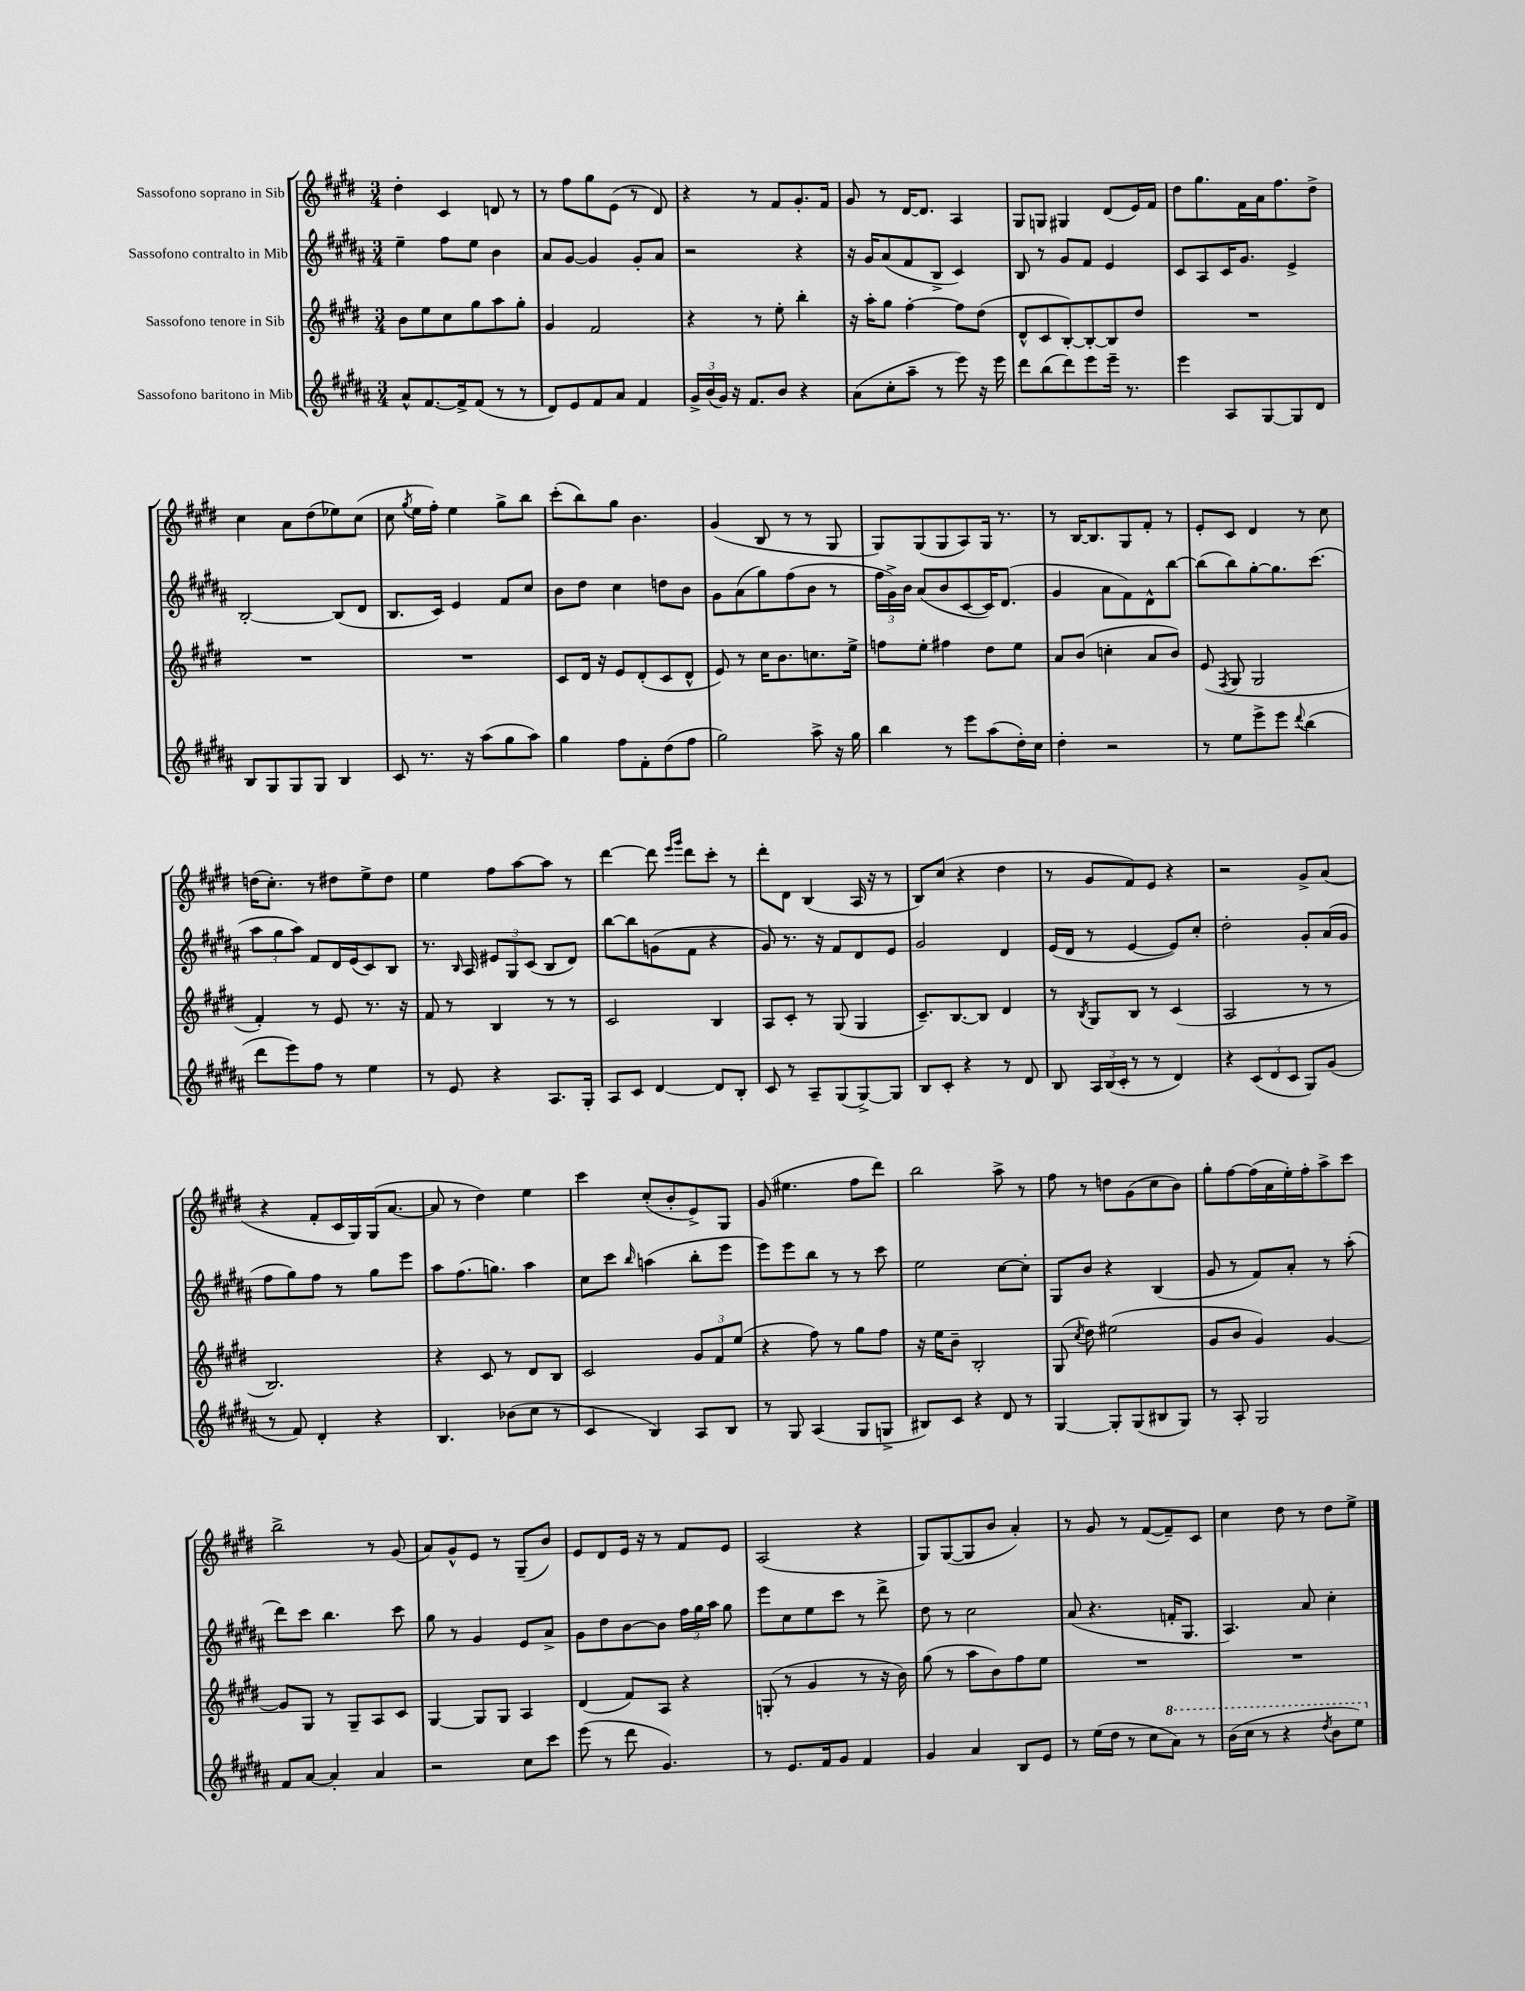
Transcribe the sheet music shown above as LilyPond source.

<<
\new StaffGroup <<
\new Staff = "s0" \with { instrumentName = "Sassofono soprano in Sib" } {
    \clef treble \key e \major \numericTimeSignature \time 3/4
    \autoBeamOff dis''4-. cis'4 d'8 r8 |
    r8 fis''8[ gis''8 e'8]( r8 dis'8) |
    r4 r8 fis'8[ gis'8.-. fis'16] |
    gis'8 r8 dis'16[~ dis'8.] a4 |
    gis8[ g8] gis4 dis'8[( e'16) fis'16] |
    dis''8[ gis''8. fis'16 a'16 fis''8. dis''8]-> |
    cis''4 a'8[ dis''8( ees''8) cis''8]( |
    cis''8 \acciaccatura { gis''8 } e''16[ fis''16]-.) e''4 gis''8[-> b''8] |
    cis'''8[-.( b''8) gis''8] b'4. |
    gis'4( b8 r8 r8 gis8 |
    gis8[) gis8( gis8 a8) gis16] r8. |
    r8 b16[~ b8. gis8 fis'8]-. r8 |
    e'8[-. cis'8] dis'4 r8 cis''8 |
    d''16[( cis''8.]-.) r8 dis''8[ e''8-> dis''8] |
    e''4 fis''8[ a''8~ a''8] r8 |
    dis'''4~ dis'''8 \grace { e'''16[ gis'''16] } dis'''8[ cis'''8]-. r8 |
    dis'''8[-. dis'8] b4( a16 r16 r8 |
    b8[) cis''8]( r4 dis''4 |
    r8 gis'8[ fis'8) e'8] r4 |
    r2 gis'8[-> a'8]( |
    r4 fis'8[-. cis'16 gis16) gis16( a'8.]~ |
    a'8 r8 dis''4) e''4 |
    cis'''4 cis''8[-.( b'8-. e'8->) gis8] |
    gis'8( eis''4. fis''8[ dis'''8]) |
    b''2 a''8-> r8 |
    fis''8 r8 d''8[ gis'8( cis''8 b'8]) |
    gis''8[-. fis''8~ fis''16( a'16 e''16-.) fis''16-. a''8-> cis'''8] |
    b''2-> r8 gis'8( |
    a'8[) gis'8-^ e'8] r8 gis8[--( b'8]) |
    e'8[ dis'8 e'16] r16 r8 fis'8[ e'8] |
    a2( r4 |
    gis8[) gis8~( gis8 b'8] a'4-.) |
    r8 gis'8 r8 fis'8[~( fis'8--) cis'8] |
    cis''4 dis''8 r8 dis''8[ e''8]-> \bar "|." |
}
\new Staff = "s1" \with { instrumentName = "Sassofono contralto in Mib" } {
    \clef treble \key b \major \numericTimeSignature \time 3/4
    \autoBeamOff e''4-- fis''8[ e''8] b'4 |
    ais'8[ gis'8]~ gis'4 gis'8[-. ais'8] |
    r2 r4 |
    r16 gis'16[ ais'8( fis'8 b8]-> cis'4) |
    b8 r8 gis'8[ fis'8] e'4 |
    cis'8[ ais8 cis'16 gis'8.] e'4-> |
    b2~-. b8[( dis'8] |
    b8.[ cis'16]) e'4 fis'8[ cis''8] |
    b'8[ dis''8] cis''4 d''8[ b'8] |
    gis'8[ ais'8( gis''8) fis''8( b'8] r8 |
    \tuplet 3/2 { fis''16[ gis'16->) b'16] } ais'8[( b'8 cis'8~ cis'16) dis'8.]( |
    gis'4 ais'8[ fis'8) dis'8-^ b''8]~ |
    b''8[( b''8) gis''8~-. gis''8. cis'''8.]( |
    \tuplet 3/2 { ais''8[ gis''8 ais''8]) } fis'8[ dis'16 e'16( cis'8) b8] |
    r8. \grace { b16 } ais16 \tuplet 3/2 { eis'8[ gis8 cis'8]( } b8[ dis'8]) |
    b''8[~ b''8 g'8( fis'8] r4 |
    gis'8) r8. r16 fis'8[ dis'8 e'8] |
    gis'2 dis'4 |
    e'16[( dis'16] r8 e'4~ e'8[) cis''8]-. |
    dis''2-. gis'8[-. ais'16( gis'16] |
    fis''8[ gis''8) fis''8] r8 gis''8[ e'''8] |
    ais''8[ fis''8.( g''8.]) ais''4 |
    cis''8[ cis'''8] \grace { b''16 } a''4( b''8[-. e'''8] |
    e'''8[) e'''8 b''8] r8 r8 cis'''8 |
    e''2 cis''8[~ cis''8]-. |
    gis8[ b'8] r4 b4( |
    gis'8 r8 fis'8[) ais'8]-. r8 ais''8-.( |
    dis'''8[) cis'''8] b''4. cis'''8 |
    gis''8 r8 gis'4 e'8[ ais'8]-> |
    gis'8[ dis''8 b'8~ b'8] \tuplet 3/2 { fis''16[ gis''16 ais''16] } gis''8 |
    e'''8[ cis''8 e''8 cis'''8] r8 dis'''8-> |
    dis''8 r8 cis''2 |
    ais'8( r4. f'16[-. gis8.] |
    ais4.) ais'8 cis''4-. \bar "|." |
}
\new Staff = "s2" \with { instrumentName = "Sassofono tenore in Sib" } {
    \clef treble \key e \major \numericTimeSignature \time 3/4
    \autoBeamOff b'8[ e''8 cis''8 gis''8 a''8 gis''8]-. |
    gis'4 fis'2 |
    r4 r8 e''8-. b''4-. |
    r16 a''16[-. gis''8] fis''4~-. fis''8[ dis''8]( |
    dis'8[-^ cis'8 b8~-.) b8~-. b8 dis''8] |
    R2. |
    R2. |
    R2. |
    cis'8[ dis'16] r16 e'8[ dis'8-.( cis'8 dis'8]-^ |
    e'8) r8 cis''16[ b'8. c''8. e''16]-> |
    f''8[ e''8]-. fis''4 dis''8[ e''8] |
    a'8[ b'8]( c''4-. a'8[ b'8]) |
    e'8( \acciaccatura { fis8 } gis8 gis2 |
    fis'4-.) r8 e'8 r8. r16 |
    fis'8 r8 b4 r8 r8 |
    cis'2 b4 |
    a8[ cis'8]-. r8 gis8( gis4 |
    cis'8.[--) b8.~ b8] dis'4 |
    r8 \acciaccatura { b8 } gis8[ b8] r8 cis'4( |
    a2 r8 r8 |
    b2.) |
    r4 cis'8 r8 dis'8[ b8] |
    cis'2 \tuplet 3/2 { gis'8[ fis'8 e''8]( } |
    r4 fis''8) r8 gis''8[ fis''8] |
    r16 e''16[ b'8]-- b2-. |
    gis8( \acciaccatura { cis''8 } dis''8) eis''2( |
    gis'8[ b'8] gis'4) gis'4~ |
    gis'8[ gis8] r8 gis8[-- a8 cis'8] |
    gis4~ gis8[ gis8] a4 |
    dis'4( fis'8[) a8] r4 |
    g8-.( r8 gis'4 r8 r16 b'16) |
    gis''8( r8 a''8[ b'8) fis''8 e''8] |
    R2. |
    R2. \bar "|." |
}
\new Staff = "s3" \with { instrumentName = "Sassofono baritono in Mib" } {
    \clef treble \key b \major \numericTimeSignature \time 3/4
    \autoBeamOff ais'8[-^ fis'8.~ fis'16-> fis'8]( r8 r8 |
    dis'8[) e'8 fis'8 ais'8] fis'4 |
    \tuplet 3/2 { gis'16[-> b'16( gis'16]) } r16 fis'8.[ b'8] r4 |
    ais'8[( cis''8-. ais''8]-- r8 e'''8) r16 e'''16 |
    dis'''8[ b''8( dis'''8) e'''8 e'''16]-- r8. |
    e'''4 ais8[ gis8~ gis8 dis'8] |
    b8[ gis8 gis8 gis8] b4 |
    cis'8 r8. r16 ais''8[( gis''8 ais''8]) |
    gis''4 fis''8[ fis'8-. dis''8( fis''8] |
    gis''2) ais''8-> r16 gis''16 |
    b''4 r8 e'''8[ ais''8( dis''16-.) cis''16] |
    dis''4-. r2 |
    r8 e''8[ e'''8-> e'''8] \appoggiatura { dis'''8 } b''4( |
    dis'''8[ e'''8) fis''8] r8 e''4 |
    r8 e'8 r4 ais8.[ gis16]-. |
    ais8[ cis'8] dis'4~ dis'8[ b8]-. |
    cis'8 r8 ais8[-- gis8( gis8~->) gis8] |
    b8[ cis'8]-. r4 r8 dis'8 |
    b8 \tuplet 3/2 { ais16[ b16( cis'16]-. } r8 r8 dis'4) |
    r4 \tuplet 3/2 { cis'8[( dis'8 cis'8] } gis8[) gis'8]( |
    r8 fis'8) dis'4-. r4 |
    b4. bes'8[( cis''8] r8 |
    cis'4 b4) ais8[ b8] |
    r8 gis8 ais4( gis8[ g8]-> |
    bis8[) cis'8] r4 dis'8 r8 |
    gis4~ gis8[-. gis8( bis8 gis8]) |
    r8 ais8-. gis2 |
    fis'8[ ais'8]~ ais'4-. ais'4 |
    r2 cis''8[ cis'''8] |
    e'''8( r8 dis'''8 gis'4.) |
    r8 e'8.[ fis'16 gis'8] fis'4 |
    gis'4 ais'4 b8[ e'8] |
    r8 e''16[( dis''16] r8 cis''8[ \ottava #1 ais''8]) r8 |
    b''16[( cis'''16] r8 r4 \acciaccatura { dis'''8 } b''8[ e'''8]) \ottava #0 \bar "|." |
}
>>
>>
\layout { \context { \Score \remove "Bar_number_engraver" } }
